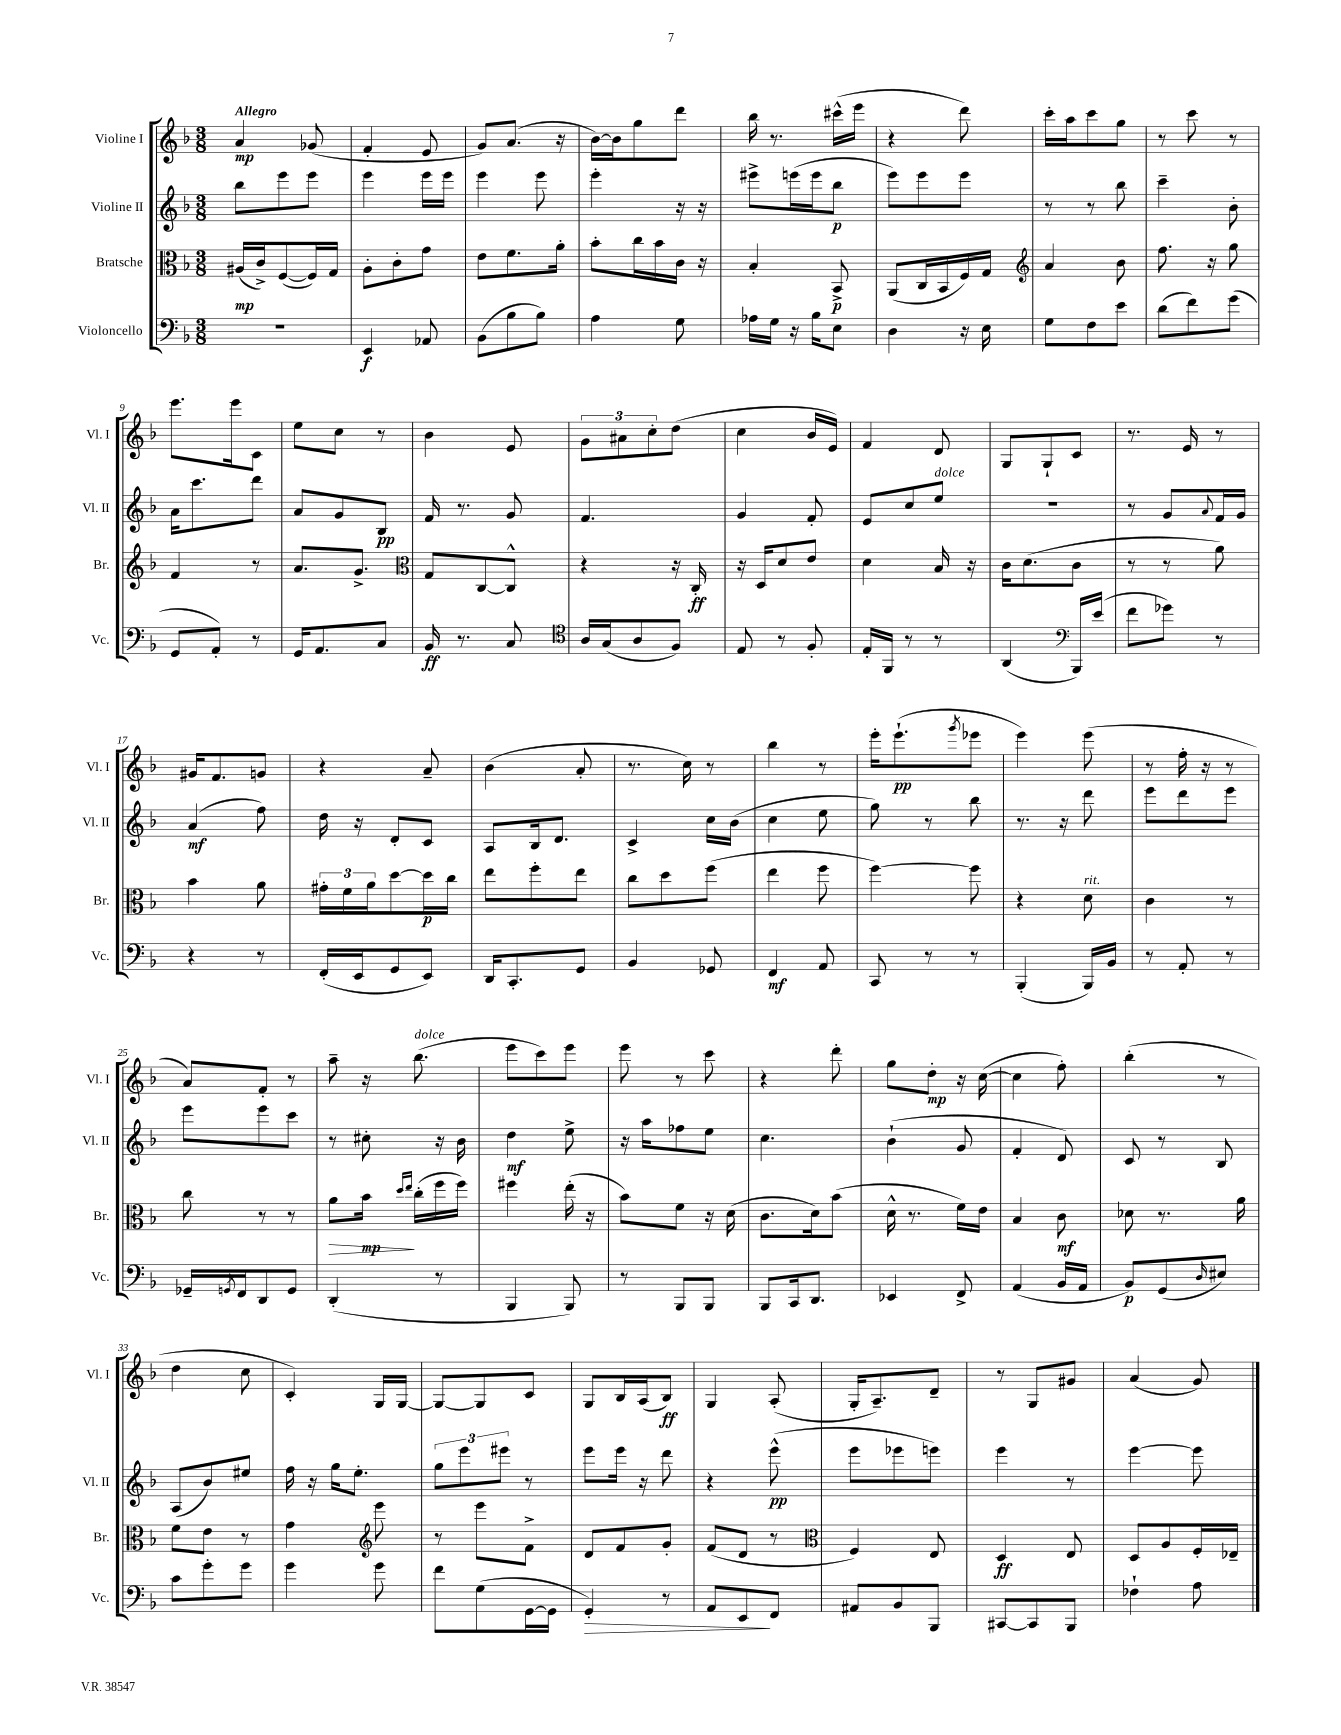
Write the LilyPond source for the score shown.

<<
\new StaffGroup <<
\new Staff = "s0" \with { instrumentName = "Violine I" shortInstrumentName = "Vl. I" } {
    \clef treble \key f \major \numericTimeSignature \time 3/8 \tempo "Allegro"
    a'4\mp ges'8( |
    f'4-. e'8 |
    g'8) a'8.( r16 |
    bes'16~) bes'16 g''8 d'''8 |
    bes''16 r8. cis'''16-^( e'''16 |
    r4 d'''8) |
    c'''16-. a''16 c'''8 g''8 |
    r8 c'''8 r8 |
    e'''8. e'''16 c'8 |
    e''8 c''8 r8 |
    bes'4 e'8 |
    \tuplet 3/2 { g'8 ais'8 c''8-. } d''8( |
    c''4 bes'16 e'16) |
    f'4 d'8 |
    g8 g8-! c'8 |
    r8. e'16 r8 |
    gis'16 f'8. g'8 |
    r4 a'8-- |
    bes'4( a'8-. |
    r8. c''16) r8 |
    bes''4 r8 |
    e'''16-. e'''8.-!\pp( \acciaccatura { g'''8 } ees'''8 |
    e'''4) e'''8( |
    r8 f''16-. r16 r8 |
    a'8) f'8-. r8 |
    a''8-- r16 bes''8.^\markup { \italic "dolce" }( |
    e'''8 c'''8) e'''8 |
    e'''8 r8 c'''8 |
    r4 d'''8-. |
    g''8 d''8-.\mp r16 c''16~( |
    c''4 f''8-.) |
    bes''4-.( r8 |
    d''4 c''8 |
    c'4-.) g16 g16~ |
    g8~ g8 c'8 |
    g8 bes16 a16( bes8\ff) |
    g4 a8-.( |
    g16-. a8.--) d'8-- |
    r8 g8 gis'8 |
    a'4( g'8) \bar "|." |
}
\new Staff = "s1" \with { instrumentName = "Violine II" shortInstrumentName = "Vl. II" } {
    \clef treble \key f \major \numericTimeSignature \time 3/8
    bes''8 e'''8 e'''8 |
    e'''4 e'''16 e'''16 |
    e'''4 e'''8 |
    e'''4-. r16 r16 |
    eis'''8-> e'''16( e'''16 bes''8\p |
    e'''8) e'''8 e'''8 |
    r8 r8 bes''8 |
    c'''4-- bes'8-. |
    a'16 c'''8. d'''8 |
    a'8 g'8 bes8\pp |
    f'16 r8. g'8 |
    f'4. |
    g'4 f'8-. |
    e'8 c''8 e''8^\markup { \italic "dolce" } |
    R4. |
    r8 g'8 \appoggiatura { a'8 } f'16 g'16 |
    a'4\mf( f''8) |
    d''16 r16 d'8-. c'8 |
    a8 bes16 d'8. |
    c'4-> c''16 bes'16( |
    c''4 e''8 |
    g''8) r8 bes''8 |
    r8. r16 d'''8 |
    e'''8 d'''8 e'''8 |
    e'''8 e'''8 c'''8 |
    r8 cis''8-. r16 bes'16 |
    d''4\mf e''8-> |
    r16 a''16 fes''8 e''8 |
    c''4. |
    bes'4-!( g'8 |
    f'4-. d'8) |
    c'8 r8 bes8 |
    a8( bes'8) eis''8 |
    f''16 r16 g''16 e''8.-. |
    \tuplet 3/2 { g''8 e'''8 eis'''8 } r8 |
    e'''8 e'''16 r16 d'''8 |
    r4 e'''8-^\pp( |
    e'''8 ees'''8 e'''8) |
    e'''4 r8 |
    e'''4~ e'''8 \bar "|." |
}
\new Staff = "s2" \with { instrumentName = "Bratsche" shortInstrumentName = "Br." } {
    \clef alto \key f \major \numericTimeSignature \time 3/8
    ais16\mp( c'16->) f8~( f16) g16 |
    a8-. c'8-. g'8 |
    e'8 f'8. a'16-. |
    bes'8-. c''16 bes'16 c'16 r16 |
    bes4-. bes,8->\p |
    a,8( c16 bes,16 f16) g16 |
    \clef treble a'4 bes'8 |
    f''8. r16 g''8 |
    f'4 r8 |
    a'8. g'8.-> |
    \clef alto g8 c8~ c8-^ |
    r4 r16 c16-.\ff |
    r16 d16 d'8 e'8 |
    d'4 bes16 r16 |
    c'16 d'8.( c'8 |
    r8 r8 a'8) |
    bes'4 a'8 |
    \tuplet 3/2 { gis'16-. f'16 a'16 } d''8~ d''16\p c''16 |
    e''8 f''8-. e''8 |
    c''8 d''8 f''8( |
    e''4 f''8 |
    f''4~) f''8 |
    r4 d'8^\markup { \italic "rit." } |
    c'4 r8 |
    c''8 r8 r8 |
    a'8\> bes'16\mp\! \grace { d''16 e''16 } c''16-.( f''16 f''16) |
    fis''4 e''16-.( r16 |
    bes'8) f'8 r16 d'16( |
    c'8. d'16) bes'8( |
    d'16-^ r8. f'16) e'16 |
    bes4 c'8\mf |
    des'8 r8. a'16 |
    f'8 e'8 r8 |
    g'4 \clef treble e'''8 |
    r8 e'''8 f'8-> |
    d'8 f'8 g'8-. |
    f'8( d'8 r8 |
    \clef alto f4) e8 |
    d4\ff e8 |
    d8 a8 f16-. ees16-- \bar "|." |
}
\new Staff = "s3" \with { instrumentName = "Violoncello" shortInstrumentName = "Vc." } {
    \clef bass \key f \major \numericTimeSignature \time 3/8
    R4. |
    e,4\f aes,8 |
    bes,8( bes8 bes8) |
    a4 g8 |
    aes16 g16 r16 bes16 e8 |
    d4 r16 e16 |
    g8 f8 e'8 |
    d'8( f'8) g'8( |
    g,8 a,8-.) r8 |
    g,16 a,8. c8 |
    bes,16\ff r8. c8 |
    \clef tenor a16 g16( a8 f8) |
    e8 r8 f8-. |
    e16-. f,16 r8 r8 |
    a,4( \clef bass bes,,16) e'16( |
    f'8 ges'8) r8 |
    r4 r8 |
    f,16-.( e,16 g,8 e,8) |
    d,16 c,8.-. g,8 |
    bes,4 ges,8 |
    f,4\mf a,8 |
    c,8 r8 r8 |
    bes,,4-.( bes,,16) bes,16 |
    r8 a,8-. r8 |
    ges,16-- \acciaccatura { g,8 } f,16 d,8 g,8 |
    d,4-.( r8 |
    bes,,4 bes,,8) |
    r8 bes,,8 bes,,8 |
    bes,,8 c,16 d,8. |
    ees,4 f,8-> |
    a,4( bes,16 a,16 |
    bes,8\p) g,8( \grace { d16 } eis8) |
    c'8 g'8-. g'8 |
    g'4 g'8 |
    f'8 g8( g,16~ g,16 |
    g,4-.\>) r8 |
    a,8 e,8\! f,8 |
    ais,8 bes,8 bes,,8 |
    cis,8~ cis,8 bes,,8 |
    fes4-! a8 \bar "|." |
}
>>
>>
